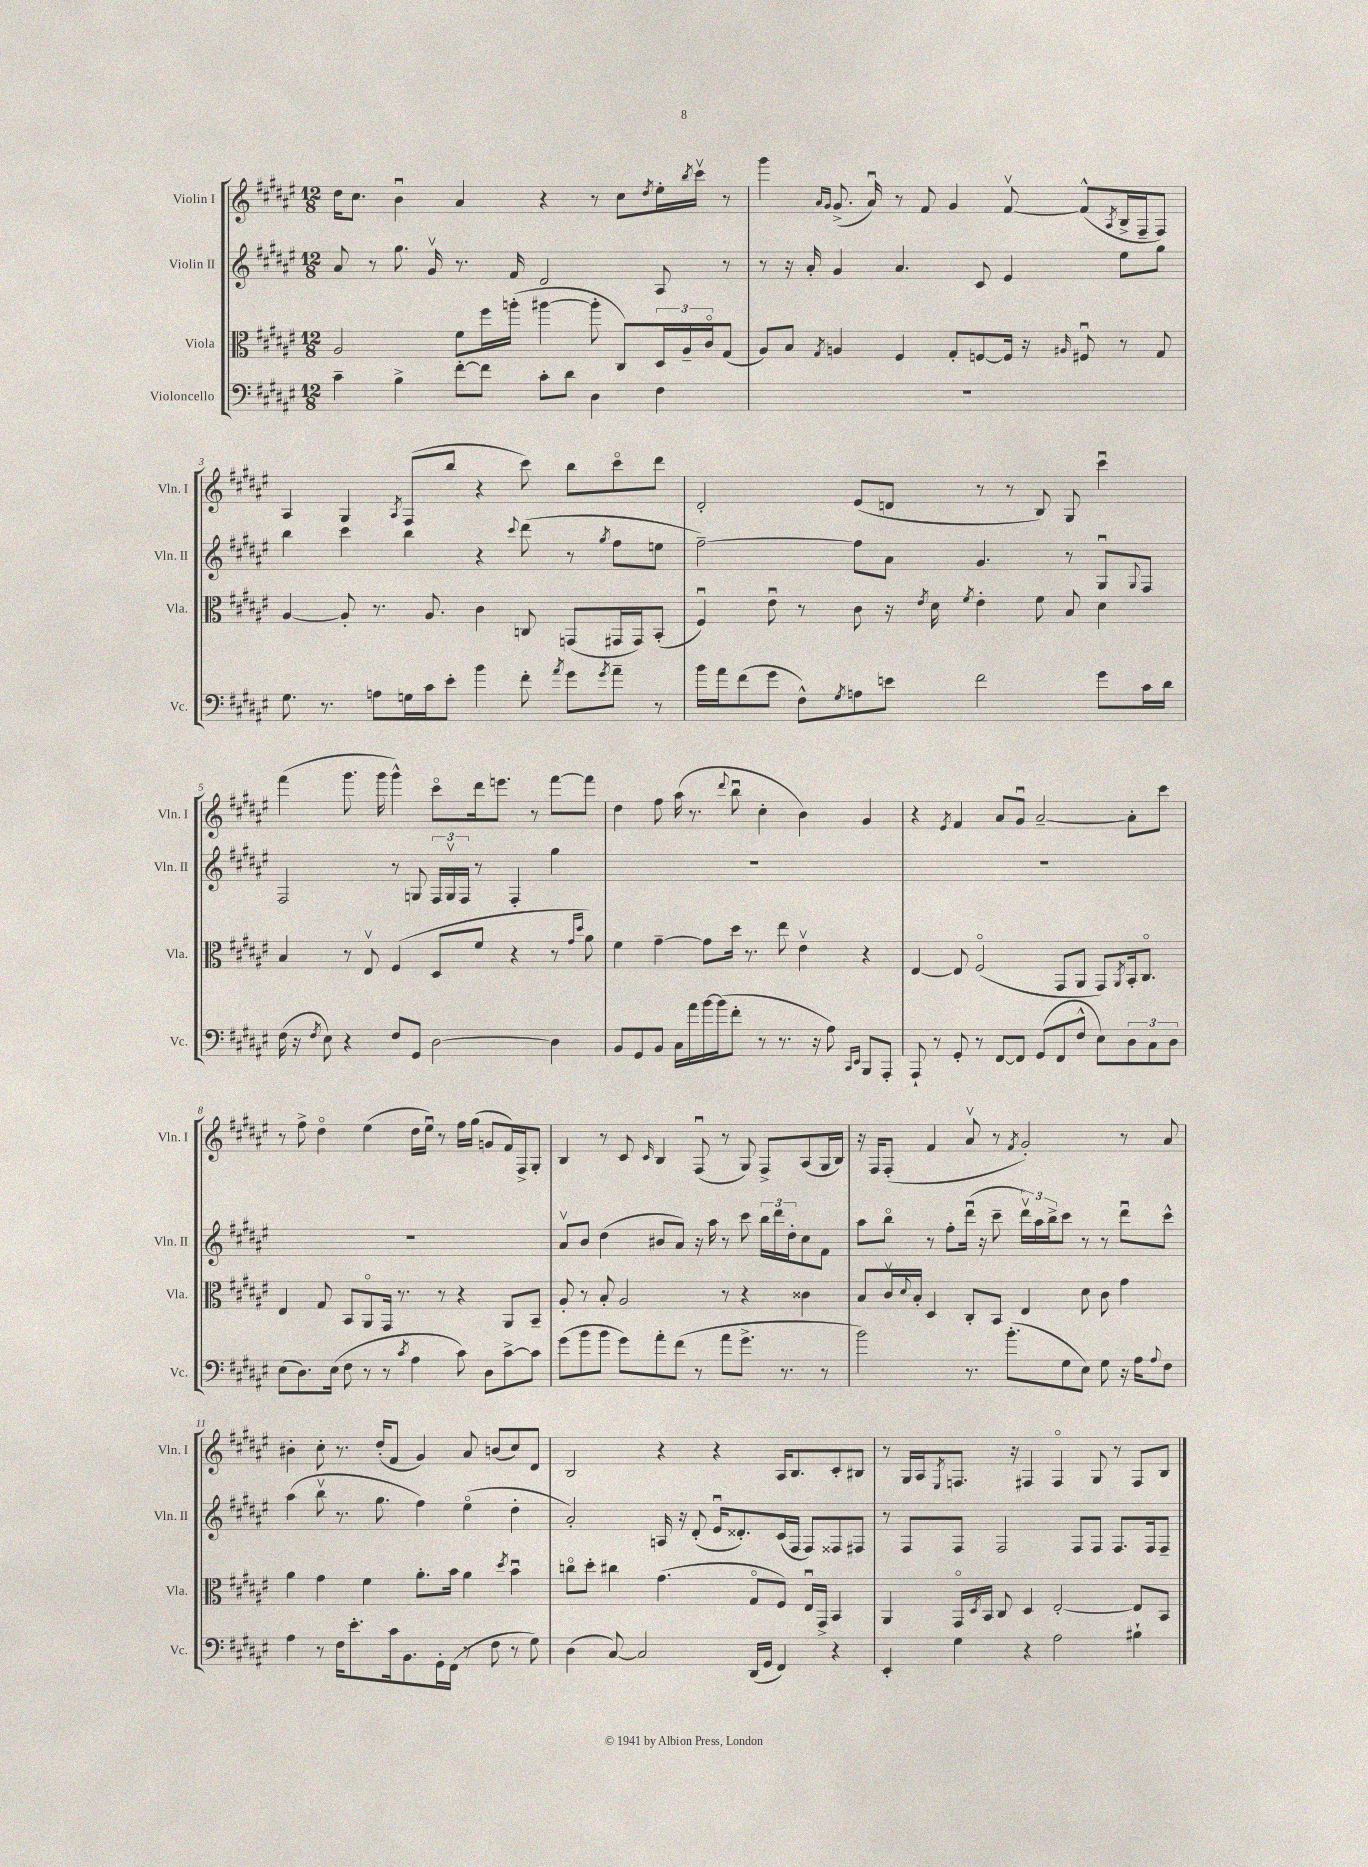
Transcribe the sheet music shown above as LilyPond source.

<<
\new StaffGroup <<
\new Staff = "s0" \with { instrumentName = "Violin I" shortInstrumentName = "Vln. I" } {
    \clef treble \key fis \major \numericTimeSignature \time 12/8
    dis''16 cis''8. b'4\downbow ais'4 r4 r8 cis''8 \acciaccatura { dis''8 } eis''16-. \acciaccatura { b''8 } cis'''16\upbow r8 |
    gis'''4 \grace { ais'16 gis'16 } gis'8.->( ais'16\downbow) r8 fis'8 gis'4 fis'8~\upbow fis'8-^( \acciaccatura { ais8 } b16-> fis16-- fis8) |
    ais4 gis4 \acciaccatura { ais8 } fis8( b''8 r4 cis'''8) b''8 cis'''8\flageolet dis'''8 |
    dis'2-. eis'8( d'8 r8 r8 b8) gis8 cis'''4\downbow |
    fis'''4( gis'''8. gis'''16 gis'''4-^) cis'''8\flageolet dis'''16 e'''8. r8 fis'''8~ fis'''8 |
    dis''4 fis''8 ais''16( r8. \appoggiatura { dis'''8 } b''8\downbow cis''4-. b'4) gis'4 |
    r4 \acciaccatura { eis'8 } fis'4 ais'8 gis'8\downbow ais'2~-- ais'8-. cis'''8 |
    r8 fis''8-> dis''4\flageolet eis''4( dis''16 eis''16\downbow) r8 fis''16 gis''16( g'8 fis'16) fis16-> gis8-. |
    b4 r8 cis'8 \grace { cis'16 } b4 fis8\downbow( r8 gis8) fis8-> ais8( gis16 b16) |
    r16 fis16 fis8-.( fis'4 ais'8\upbow r8 \acciaccatura { fis'8 } gis'2-.) r8 ais'8 |
    bis'4-. cis''8-. r8. dis''16-.( fis'8 gis'4) ais'8 b'8( cis''8) dis'8 |
    b2 r4 r4 ais16 b8. cis'8-. bis8 |
    r8 gis16 ais16 \acciaccatura { eis8 } f8. r16 fis4 fis4\flageolet gis8 r8 fis8 b8 \bar "|." |
}
\new Staff = "s1" \with { instrumentName = "Violin II" shortInstrumentName = "Vln. II" } {
    \clef treble \key fis \major \numericTimeSignature \time 12/8
    ais'8 r8 gis''8. gis'16\upbow r8. fis'16 dis'2 ais8 r8 |
    r8 r16 ais'16-. gis'4 ais'4. cis'8 eis'4 eis''8 gis''8 |
    b''4 cis'''4 b''4 r4 \appoggiatura { cis'''8 } dis'''8( r8 \acciaccatura { gis''8 } fis''8 e''8 |
    fis''2~--) fis''8 ais'8 gis'4. r8 gis8\downbow \appoggiatura { gis8 } fis8 |
    fis2 r8 g8 \tuplet 3/2 { fis16 g16\upbow fis16 } r8 fis4-. gis''4 |
    R1. |
    R1. |
    R1. |
    ais'8\upbow b'8 dis''4( bis'8 ais'8) r16 ais''16 r8 cis'''8 \tuplet 3/2 { b''16 dis'''16 dis''16-. } cis''8 fis'8 |
    ais''8 b''8\flageolet r8 fis''8-. dis'''16\downbow( r16 cis'''8-- \tuplet 3/2 { dis'''16\upbow) ais''16 b''16-> } cis'''8 r8 r8 dis'''8\downbow cis'''8-^ |
    ais''4( b''8\upbow r8. gis''8. fis''4) eis''4\flageolet( dis''4-. |
    ais'2-.) a16 r16 dis'8-.( eis'16\downbow disis'8.-.) cis'16( fis16 fis8) fisis8 fis8 |
    r8 fis8 fis8 fis2 fis8 fis8 fis8. fis16 fis8-- \bar "|." |
}
\new Staff = "s2" \with { instrumentName = "Viola" shortInstrumentName = "Vla." } {
    \clef alto \key fis \major \numericTimeSignature \time 12/8
    ais2 fis'8 fis''16 a''16-.( ais''4~ ais''8-. cis8) \tuplet 3/2 { dis16 ais16-- cis'16\flageolet } gis8( |
    ais8) b8 \acciaccatura { gis8 } a4 fis4 gis8-. f8~ f16 r16 \grace { ais16 } fis8\downbow r8 gis8 |
    ais4~ ais8-. r8. ais8. cis'4 c8 g,8( gis,16 gis,16) b,8-.( |
    fis4\downbow) eis'8\downbow r8 cis'8 r16 \acciaccatura { eis'8 } dis'16 \acciaccatura { fis'8 } eis'4-. fis'8 b8 dis'4 |
    b4 r8 eis8\upbow fis4( dis8 fis'8 r4 r8 \grace { gis'16 dis''16 } ais'8) |
    fis'4 gis'4~-- gis'8 dis''16 r8. eis''8 eis'4\upbow r4 |
    eis4~ eis8 fis2\flageolet( gis,8 ais,8 gis,8) \acciaccatura { ais,8 } b,16-. cis8.\flageolet |
    eis4 gis8 b,8 ais,8\flageolet gis,16 r8. r8 r4 ais,8 b,8-- |
    ais8-. r8 b8-. ais2 r8 r4 cisis'4 |
    b8 cis'16\upbow \appoggiatura { dis'8 } b16-. dis4 cis8-. b,8 eis4 dis'8 cis'8 gis'4 |
    ais'4 gis'4 fis'4 ais'8.-. b'16 ais'4 \acciaccatura { dis''8 } b'4\downbow |
    c''8\flageolet dis''8-. cis''4 gis'4.( gis8\flageolet fis8) eis16\downbow gis,16-> b,4 |
    ais,4 gis,16\flageolet \acciaccatura { dis8 } b,16 cis8 dis4 eis2~-. eis8 b,8 \bar "|." |
}
\new Staff = "s3" \with { instrumentName = "Violoncello" shortInstrumentName = "Vc." } {
    \clef bass \key fis \major \numericTimeSignature \time 12/8
    cis'4-- b4-> fis'8~-. fis'8 cis'8-. dis'8 dis4 fis4 |
    R1. |
    gis8. r8. a8 g16 cis'16 eis'8-. b'4 fis'8-. \acciaccatura { ais'8 } gis'8 \acciaccatura { gis'8 } ais'8-- r8 |
    b'16 ais'16 fis'8( gis'8 fis8-^) \acciaccatura { gis8 } a8 e'8 fis'2 gis'8 cis'16 dis'16 |
    fis16( r16 \acciaccatura { fis8 } eis8) r4 fis8 gis,8 dis2~ dis4 |
    b,8 gis,8 b,8 cis16 ais'16 b'16~ b'16( fis'8-. r8 r8. r16 ais8) \grace { cis,16 eis,16 } b,,8 ais,,8-. |
    ais,,8-! r8 gis,8-. r8 fis,8~ fis,8 gis,8( fis,8 fis8-^ eis8) \tuplet 3/2 { dis8 cis8 dis8 } |
    eis8( dis8.) eis16( fis8 r8 r8 \acciaccatura { cis'8 } ais4 cis'8) dis8 cis'8~-> cis'8 |
    gis'8( b'8 b'8 gis'8) ais'8-. fis'8( r8 ais'8 gis'8.-> r8. r8 |
    b'2) r8. b'8.-.( gis8 eis8) gis8 r16 ais16 \appoggiatura { ais8 } fis8 |
    ais4 r8 fis16 eis'8.-. cis'16 b,8. gis,16-. fis,16( r8 fis8 r8 gis8) |
    dis4( cis8~) cis2 dis,16( gis,16 fis,4) r4 |
    eis,4-. gis4 r4 ais2 bis4-! \bar "|." |
}
>>
>>
